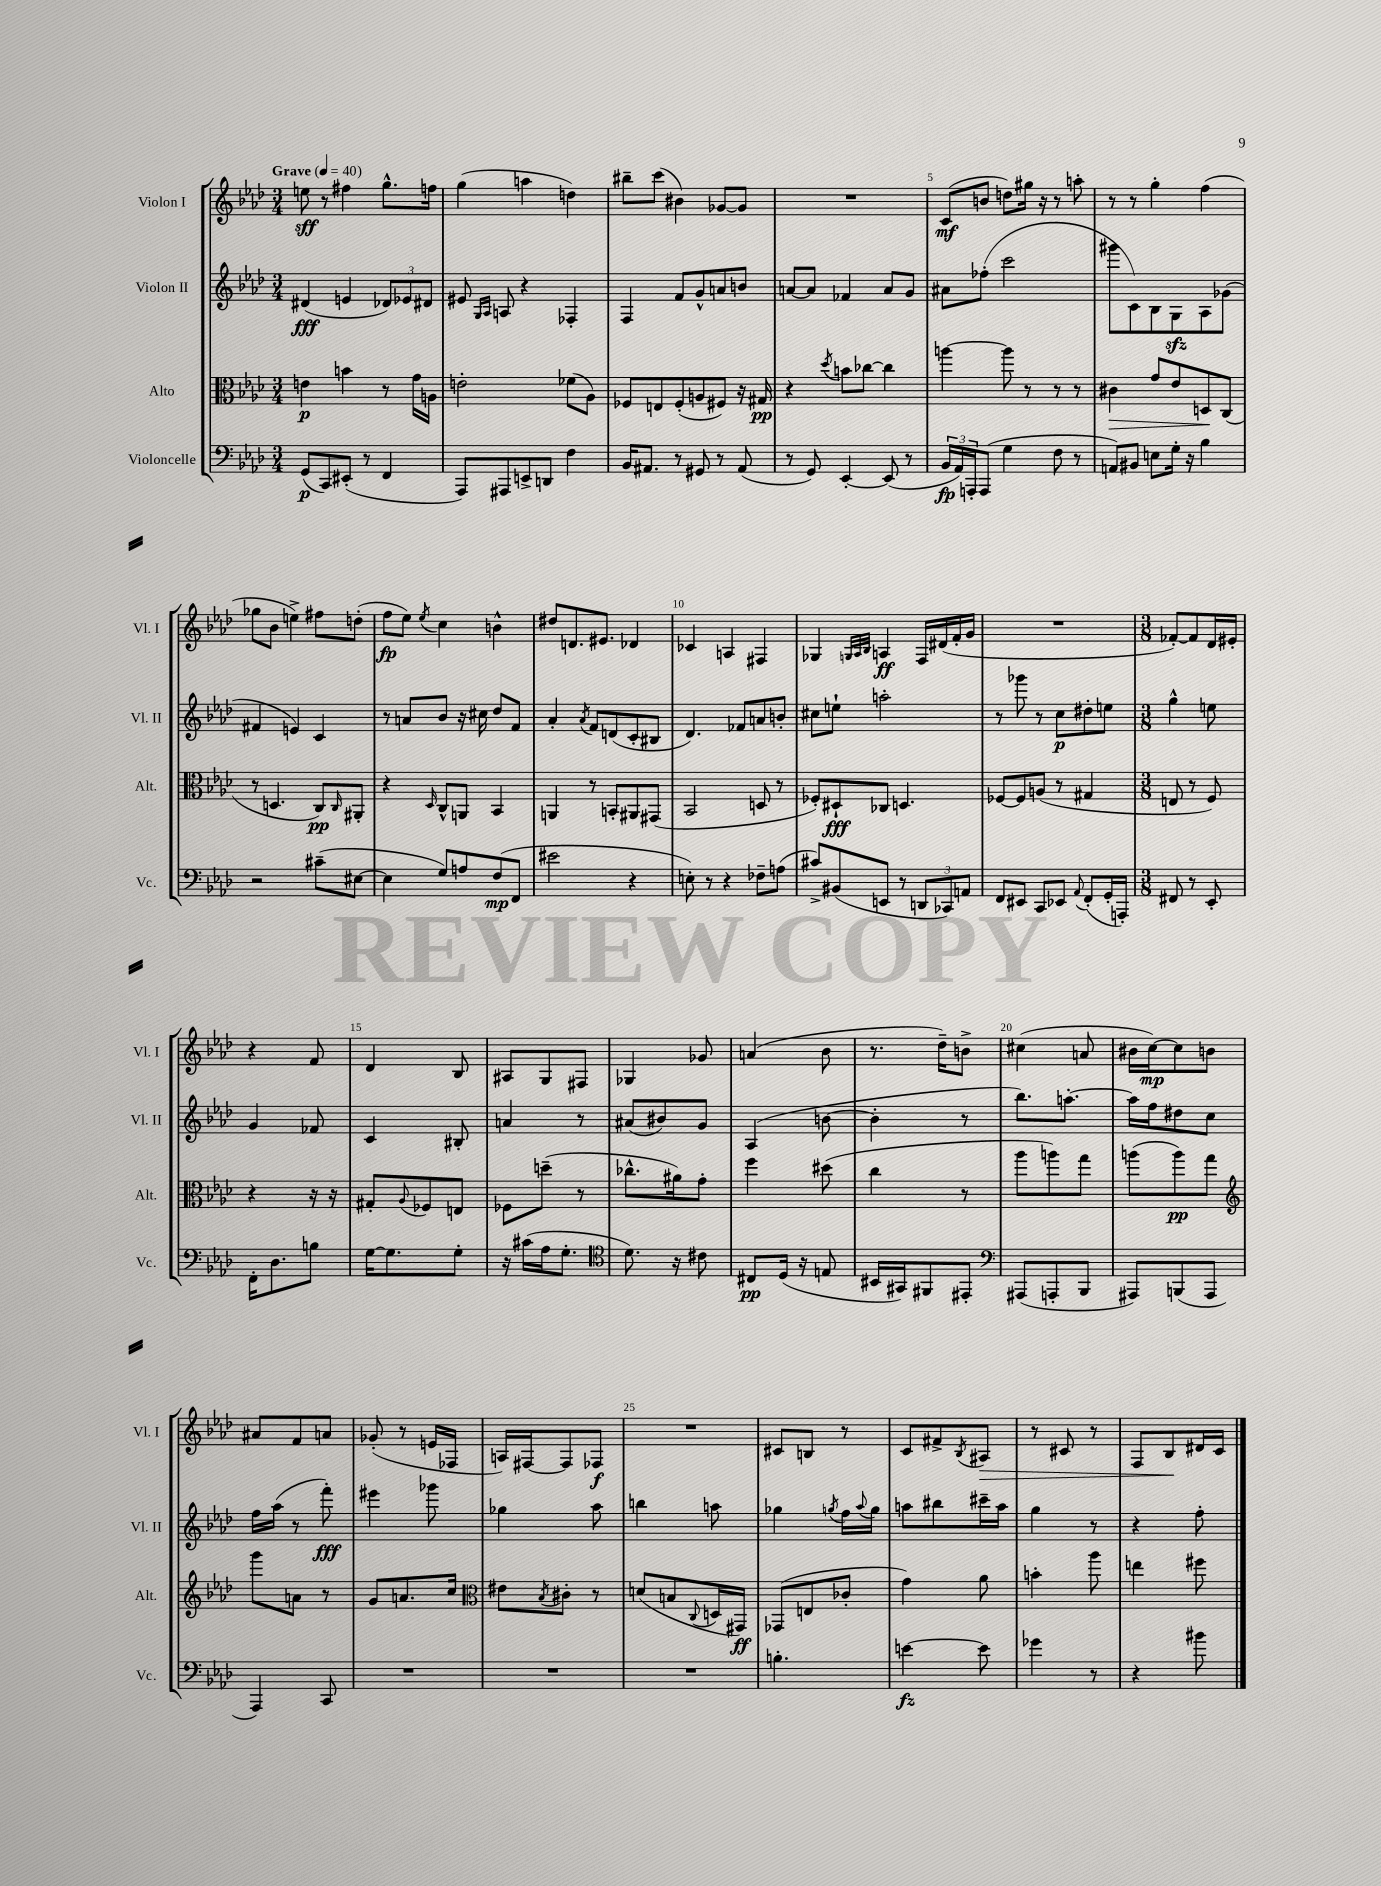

**kern	**kern	**kern	**kern
*staff4	*staff3	*staff2	*staff1
*clefF4	*clefC3	*clefG2	*clefG2
*k[b-e-a-d-]	*k[b-e-a-d-]	*k[b-e-a-d-]	*k[b-e-a-d-]
*M3/4	*M3/4	*M3/4	*M3/4
*MM40	*MM40	*MM40	*MM40
(8GG/L	4e\	(4d#/	8ee\
8CC/)	.	.	8r
(8EE#'/J	4b\	4e/	4ff#\
8r	.	.	.
4FF/	8r	12d-/L)	8.gg^^\L
.	.	12e-/	.
.	16g\LL	.	.
.	.	12d#/J	.
.	16A\JJ	.	16ff\Jk
=	=	=	=
8AAA-/L)	2e'\	8e#/	(4gg\
.	.	16qqG/LL	.
.	.	16qqA-/JJ	.
8AAA#/	.	8A/	.
8EE^/	.	4r	4aa\
8DD/J	.	.	.
4F\	(8f-\L	4F-'/	4dd\)
.	8A-\J)	.	.
=	=	=	=
16BB-/LK	8F-/L	4F/	8bb#~\L
8.AA#/J	.	.	.
.	8E/	.	(8ccc\J
8r	(8F-'/	8f/L	4b#\)
8GG#/	8A/	8g^^/	.
8r	8F#/J)	8a/	[8g-/L
(8AA#/	16r	8b/J	8g-/]J
.	16G#/	.	.
=	=	=	=
8r	4r	[8a/L	2.r
8GG/)	.	8a/]J	.
.	8qdd-/	.	.
[4EE-'/	8b\L	4f-/	.
.	[8cc-\J	.	.
(8EE-/]	4cc-\]	8a/L	.
8r	.	8g/J	.
=	=	=	=
24BB-/LL	[4aa\	8a#\L	(8c/L
24AA-/)	.	.	.
24AAA'/J	.	.	.
(8AAA/J	.	(8ff-'\J	8b/J
4G\	8aa\]	2ccc\	8dd\L)
.	8r	.	16gg#\Jk
.	.	.	16r
8F\	8r	.	8r
8r	8r	.	8aa'\
=	=	=	=
8AA/L)	4c#\	8ggg#\L	8r
8BB#/J	.	8c\)	8r
8E\L	8g/L	8B-\	4gg'\
16G'\Jk	8e-/	8G\	.
16r	.	.	.
4B-\	8D/	8A-\	(4ff\
.	(8C/J	(8g-\J	.
=	=	=	=
2r	8r	4f#/	8gg-\L
.	4.D/	.	8b-\J
.	.	4e/)	4ee^\)
(8c#~\L	8C/L)	4c/	8ff#\L
.	16qqC/	.	.
[8E#\J	8AA#'/J	.	(8dd'\J
=	=	=	=
4E#\]	4r	8r	8ff\L
.	.	8a/L	8ee-\J)
.	16qqD-/	.	8qee-/
8G/L)	8C^^/L	8b-/J	4cc\
8A/	8AA/J	16r	.
.	.	16cc#\	.
(8F/	4BB-/	8dd-/L	4b^^\
8FF/J	.	8f/J	.
=	=	=	=
2e#\	4AA/	4a-'/	8dd#/L
.	.	.	8.d/
.	.	8qa-/	.
.	8r	8f/L	.
.	.	.	8.e#/J
.	8BB'/L	(8d/	.
4r	8AA#/	8c'/	4d-/
.	(8GG#/J	8B#/J	.
=	=	=	=
8E'\)	2BB-/	4.d-/)	4c-/
8r	.	.	.
4r	.	.	4A/
.	.	8f-/L	.
8F-~\L	8D/	8a/	4F#/
(8A\J	8r	8b'/J	.
=	=	=	=
8c#^/L)	8F-'/L)	8cc#\L	4G-/
(8BB#/	8D#`/	8ee`\J	.
.	.	.	32qqG/LLL
.	.	.	32qqA-/
.	.	.	32qqB-/JJJ
8EE/J	8C-/J	2aa'\	4A/
8r	4.D/	.	.
12DD/L	.	.	16F/LL
.	.	.	(16d#/
12CC-/)	.	.	.
.	.	.	16f'/
12AA/J	.	.	.
.	.	.	16g/JJ
=	=	=	=
8FF/L	[8F-/L	8r	2.r
8EE#/J	8F-/]	8ggg-\	.
8CC/L	(8A/J	8r	.
8EE-/J	8r	8cc\L	.
8qqAA-/	.	.	.
(8FF'/L	4G#/	8dd#'\	.
16GG'/L	.	8ee\J	.
16AAA'/JJ)	.	.	.
=	=	=	=
*M3/8	*M3/8	*M3/8	*M3/8
8FF#/	8E/	4gg^^\	[8f-'/L)
8r	8r	.	8f-/]
8EE-'/	8F/)	8ee\	16d-/L
.	.	.	16e#'/JJ
=	=	=	=
16FF'\LK	4r	4g/	4r
8.D-\	.	.	.
8B\J	16r	8f-/	8f/
.	16r	.	.
=	=	=	=
[16G\LK	8G#'/L	4c/	4d-/
8.G\]	.	.	.
.	8qqA-/	.	.
.	8F-/	.	.
8G'\J	8E/J	8B#'/	8B-/
=	=	=	=
16r	8F-\L	4a/	8A#/L
(16c#\LL	.	.	.
16A-\J	(8dd~\J	.	8G/
8.G'\J	.	.	.
.	8r	8r	8F#/J
=	=	=	=
*clefC4	*	*	*
8.d-\)	8.cc-^^\L	(8a#/L	4G-/
.	.	8b#/)	.
16r	16a#\k)	.	.
8c#\	8g'\J	8g/J	8g-/
=	=	=	=
8C#/L	4ff\	(4A-/	(4a/
(16D-/Jk	.	.	.
16r	.	.	.
8E/	(8dd#\	[8b\	8b-\
=	=	=	=
16BB#/LL	4cc\	4b'\]	8.r
16GG#/J)	.	.	.
8FF#/	.	.	.
.	.	.	16dd-~\LK)
8EE#'/J	8r	8r	8b^\J
=	=	=	=
*clefF4	*	*	*
(8AAA#/L	8aa-\L	8.bb-\L)	(4cc#\
8AAA'/	8aa\)	.	.
.	.	[8.aa'\J	.
8BBB-/J	8gg\J	.	8a/
=	=	=	=
8AAA#/L)	(8aa\L	16aa\]LL	16b#\LL
.	.	16ff\J	[16cc\J)
(8BBB/	8aa\)	8dd#\	8cc\]
8AAA#/J	8gg\J	8cc\J	8b\J
=	=	=	=
*	*clefG2	*	*
4AAA-/)	8ggg\L	16ff\LL	8a#/L
.	.	(16aa-\JJ	.
.	8a\J	8r	8f/
8CC/	8r	8fff'\)	8a/J
=	=	=	=
4.r	8g/L	4eee#\	(8g-'/
.	8.a/	.	8r
.	.	8ggg-\	16e/LL
.	16cc/Jk	.	16F-/JJ
=	=	=	=
*	*clefC3	*	*
4.r	8e#\L	4gg-\	16A/LL)
.	.	.	[16F#/J
.	8qB-/	.	.
.	8c#'\J	.	8F#/]
.	8r	8aa-\	8F-/J
=	=	=	=
4.r	(8d/L	4bb\	4.r
.	8B/	.	.
.	8qqC/	.	.
.	16D/L	8aa\	.
.	16GG#/JJ)	.	.
=	=	=	=
4.B'\	(8GG-/L	4gg-\	8c#/L
.	8E/	.	8B/J
.	.	8qgg/	.
.	8c-'/J	16ff\LL	8r
.	.	8qqaa-/	.
.	.	16gg\JJ	.
=	=	=	=
[4e\	4g\)	8aa\L	8c/L
.	.	8bb#\	8f#^/
.	.	.	8qB-/
8e\]	8a-\	16ccc#~\L	8A#/J
.	.	16aa\JJ	.
=	=	=	=
4g-\	4b'\	4gg\	8r
.	.	.	8c#/
8r	8aa-\	8r	8r
=	=	=	=
4r	4ee\	4r	8F/L
.	.	.	8B-/
8b#\	8ff#\	8ff'\	16d#/L
.	.	.	16c/JJ
==	==	==	==
*-	*-	*-	*-
